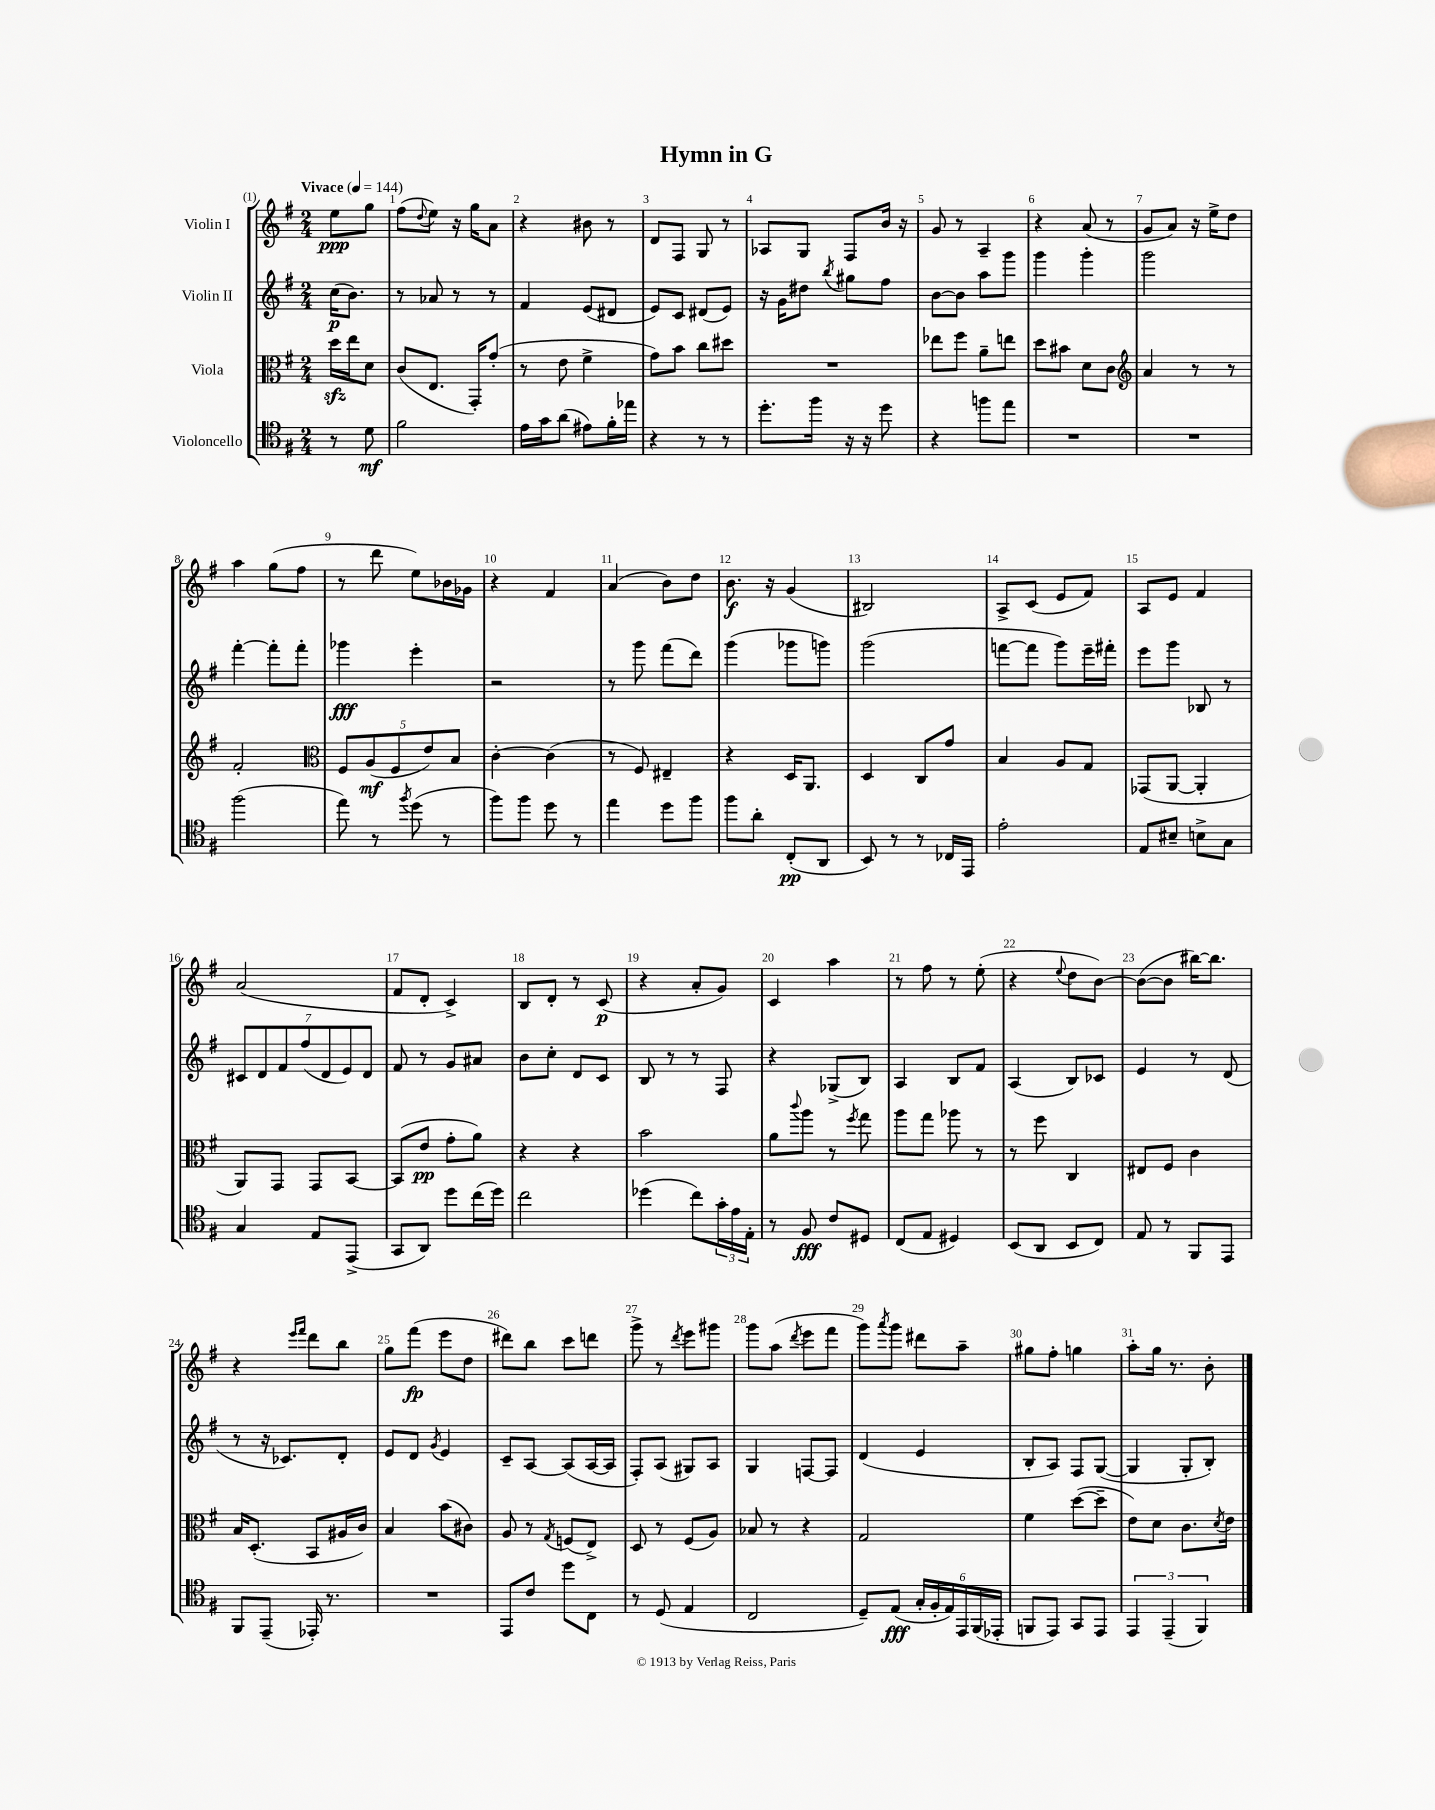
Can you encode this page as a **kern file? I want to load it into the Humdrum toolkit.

**kern	**dynam	**kern	**dynam	**kern	**dynam	**kern	**dynam
*part4	*part4	*part3	*part3	*part2	*part2	*part1	*part1
*staff4	*staff4	*staff3	*staff3	*staff2	*staff2	*staff1	*staff1
*I"Violoncello	*	*I"Viola	*	*I"Violin II	*	*I"Violin I	*
*clefC4	*	*clefC3	*	*clefG2	*	*clefG2	*
*k[f#]	*	*k[f#]	*	*k[f#]	*	*k[f#]	*
*M2/4	*	*M2/4	*	*M2/4	*	*M2/4	*
*MM144	*	*MM144	*	*MM144	*	*MM144	*
=	=	=	=	=	=	=	=
!	!	!	!	!	!	!LO:TX:a:B:t=Vivace	!
8r	.	16ddzz\LL	.	(16cc\KL	p	8ee\L	ppp
.	.	16ee\J	.	8.b\J)	.	.	.
8d\	mf	8d\J	.	.	.	8gg\J	.
=1	=1	=1	=1	=1	=1	=1	=1
2f#\	.	(8c/L	.	8r	.	(8ff#\L	.
.	.	.	.	.	.	8qqdd/	.
.	.	8.E/J	.	8a-X/	.	8ee\J)	.
.	.	.	.	8r	.	16r	.
.	.	16GG'/KL)	.	.	.	16gg\KL	.
.	.	(8g'/J	.	8r	.	8a\J	.
=2	=2	=2	=2	=2	=2	=2	=2
16e\LL	.	8r	.	4f#/	.	4r	.
16g\J	.	.	.	.	.	.	.
(8a\J	.	8e\	.	.	.	.	.
8e#X\L)	.	4f#^\	.	(8e/L	.	8b#X\	.
16f#'\L	.	.	.	8d#X/J	.	8r	.
16ee-X\JJ	.	.	.	.	.	.	.
=3	=3	=3	=3	=3	=3	=3	=3
4r	.	8g\L)	.	8e/L)	.	8d/L	.
.	.	8b\J	.	8c/J	.	8F#/J	.
8r	.	8cc\L	.	(8d#X/L	.	8G/	.
8r	.	8dd#X\J	.	8e/J)	.	8r	.
=4	=4	=4	=4	=4	=4	=4	=4
8.dd'\L	.	2r	.	16r	.	8A-X/L	.
.	.	.	.	16g\KL	.	.	.
.	.	.	.	8dd#X\J	.	8G/J	.
16ff#\Jk	.	.	.	.	.	.	.
.	.	.	.	8qbb/	.	.	.
16r	.	.	.	8gg#X\L	.	8F#/L	.
16r	.	.	.	.	.	.	.
8dd\	.	.	.	8ff#\J	.	16b/Jk	.
.	.	.	.	.	.	16r	.
=5	=5	=5	=5	=5	=5	=5	=5
4r	.	8ee-X\L	.	[8b\L	.	8g/	.
.	.	8ff#\J	.	8b\J]	.	8r	.
8ffn\L	.	8a~\L	.	8aa\L	.	4A~/	.
8ee\J	.	8een\J	.	8ggg\J	.	.	.
=6	=6	=6	=6	=6	=6	=6	=6
2r	.	8dd\L	.	4ggg\	.	4r	.
.	.	8b#X\J	.	.	.	.	.
.	.	8d\L	.	4ggg'\	.	(8a/	.
.	.	8c\J	.	.	.	8r	.
=7	=7	=7	=7	=7	=7	=7	=7
*	*	*clefG2	*	*	*	*	*
2r	.	4a/	.	2ggg\	.	8g/L	.
.	.	.	.	.	.	8a/J)	.
.	.	8r	.	.	.	16r	.
.	.	.	.	.	.	16ee^\KL	.
.	.	8r	.	.	.	8dd\J	.
!!LO:LB:g=z
=8	=8	=8	=8	=8	=8	=8	=8
(2ff#\	.	2f#'/	.	[4fff#'\	.	4aa\	.
.	.	.	.	8fff#'\L]	.	(8gg\L	.
.	.	.	.	8fff#'\J	.	8ff#\J	.
=9	=9	=9	=9	=9	=9	=9	=9
*	*	*clefC3	*	*	*	*	*
8ee\)	.	10F#/L	.	4ggg-X\	fff	8r	.
.	.	(10A/	mf	.	.	.	.
8r	.	.	.	.	.	8ddd\	.
.	.	10F#/	.	.	.	.	.
8qff#/	.	.	.	.	.	.	.
(8dd\	.	.	.	4eee'\	.	8ee\L)	.
.	.	10e/)	.	.	.	.	.
8r	.	.	.	.	.	16b-X\L	.
.	.	10B/J	.	.	.	.	.
.	.	.	.	.	.	16g-X\JJ	.
=10	=10	=10	=10	=10	=10	=10	=10
8ff#\L)	.	[4c'\	.	2r	.	4r	.
8ff#\J	.	.	.	.	.	.	.
8dd\	.	(4c\]	.	.	.	4f#/	.
8r	.	.	.	.	.	.	.
=11	=11	=11	=11	=11	=11	=11	=11
4ee\	.	8r	.	8r	.	(4a/	.
.	.	8F#/)	.	8ggg\	.	.	.
8dd\L	.	4E#X~/	.	(8fff#\L	.	8b\L)	.
8ff#\J	.	.	.	8ddd\J)	.	8dd\J	.
=12	=12	=12	=12	=12	=12	=12	=12
8ff#\L	.	4r	.	(4ggg\	.	8.b\	f
8a'\J	.	.	.	.	.	.	.
.	.	.	.	.	.	16r	.
(8C'/L	pp	16D/KL	.	8ggg-X\L	.	(4g/	.
.	.	8.AA/J	.	.	.	.	.
8AA/J	.	.	.	8gggn\J)	.	.	.
=13	=13	=13	=13	=13	=13	=13	=13
8BB/)	.	4D/	.	(2ggg\	.	2B#X/)	.
8r	.	.	.	.	.	.	.
8r	.	8C/L	.	.	.	.	.
16C-X/LL	.	8g/J	.	.	.	.	.
16EE/JJ	.	.	.	.	.	.	.
=14	=14	=14	=14	=14	=14	=14	=14
2e'\	.	4B/	.	[8fffn\L	.	8A^/L	.
.	.	.	.	8fff\J]	.	(8c/J	.
.	.	8A/L	.	8ggg\L)	.	8e/L	.
.	.	8G/J	.	16eee~\L	.	8f#/J)	.
.	.	.	.	16fff#X'\JJ	.	.	.
=15	=15	=15	=15	=15	=15	=15	=15
8E/L	.	(8GG-X/L	.	8eee\L	.	8A/L	.
8B#X~/J	.	[8AA/J	.	8ggg\J	.	8e/J	.
8Bn^\L	.	4AA'/]	.	8B-X/	.	4f#/	.
8G\J	.	.	.	8r	.	.	.
!!LO:LB:g=z
=16	=16	=16	=16	=16	=16	=16	=16
4G/	.	8AA/L)	.	14c#X/L	.	(2a/	.
.	.	.	.	14d/	.	.	.
.	.	8GG/J	.	.	.	.	.
.	.	.	.	14f#/	.	.	.
.	.	.	.	(14ff#/	.	.	.
8E/L	.	8GG/L	.	.	.	.	.
.	.	.	.	14d/	.	.	.
.	.	.	.	14e/)	.	.	.
(8EE^/J	.	[8BB/J	.	.	.	.	.
.	.	.	.	14d/J	.	.	.
=17	=17	=17	=17	=17	=17	=17	=17
8GG/L	.	(8BB/L]	.	8f#/	.	8f#/L	.
8AA/J)	.	8e/J	pp	8r	.	8d'/J	.
8dd\L	.	8g'\L	.	8g/L	.	4c^/)	.
(16cc\L	.	8a\J)	.	8a#X/J	.	.	.
16dd\JJ)	.	.	.	.	.	.	.
=18	=18	=18	=18	=18	=18	=18	=18
2cc\	.	4r	.	8b\L	.	8B/L	.
.	.	.	.	8cc'\J	.	8d'/J	.
.	.	4r	.	8d/L	.	8r	.
.	.	.	.	8c/J	.	(8c/	p
=19	=19	=19	=19	=19	=19	=19	=19
(4dd-X\	.	2b\	.	8B/	.	4r	.
.	.	.	.	8r	.	.	.
8cc\L)	.	.	.	8r	.	8a'/L	.
24g'\L	.	.	.	8F#/	.	8g/J)	.
24e\	.	.	.	.	.	.	.
24E'\JJ	.	.	.	.	.	.	.
=20	=20	=20	=20	=20	=20	=20	=20
8r	.	8a\L	.	4r	.	4c/	.
.	.	8qqccc/	.	.	.	.	.
8F#/	fff	8aa\J	.	.	.	.	.
8c/L	.	8r	.	(8G-X^/L	.	4aa\	.
.	.	8qff#/	.	.	.	.	.
8D#X/J	.	8gg\	.	8B/J)	.	.	.
=21	=21	=21	=21	=21	=21	=21	=21
(8C/L	.	8aa\L	.	4A/	.	8r	.
8E/J	.	8gg\J	.	.	.	8ff#\	.
4D#X/)	.	8aa-X\	.	8B/L	.	8r	.
.	.	8r	.	8f#/J	.	(8ee'\	.
=22	=22	=22	=22	=22	=22	=22	=22
(8BB/L	.	8r	.	(4A/	.	4r	.
8AA/J	.	8ff#\	.	.	.	.	.
.	.	.	.	.	.	8qqee/	.
8BB/L	.	4C/	.	8B/L)	.	8dd\L	.
8C/J)	.	.	.	8c-X/J	.	[8b\J)	.
=23	=23	=23	=23	=23	=23	=23	=23
8E/	.	8E#X/L	.	4e/	.	(8b\L_	.
8r	.	8F#/J	.	.	.	8b\J]	.
8FF#/L	.	4c\	.	8r	.	[16bb#X\KL)	.
.	.	.	.	.	.	8.bb#\J]	.
8EE/J	.	.	.	(8d/	.	.	.
!!LO:LB:g=z
=24	=24	=24	=24	=24	=24	=24	=24
8FF#/L	.	16B/KL	.	8r	.	4r	.
.	.	(8.D'/J	.	.	.	.	.
(8EE~/J	.	.	.	16r	.	.	.
.	.	.	.	8.c-X/L)	.	.	.
.	.	.	.	.	.	16qqeee/LL	.
.	.	.	.	.	.	16qqfff#/JJ	.
16EE-X'/)	.	8BB/L	.	.	.	8ddd\L	.
8.r	.	.	.	.	.	.	.
.	.	16A#X/L	.	8d'/J	.	8bb\J	.
.	.	16c/JJ)	.	.	.	.	.
=25	=25	=25	=25	=25	=25	=25	=25
2r	.	4B/	.	8e/L	.	8gg\L	.
.	.	.	.	8d/J	.	(8fff#\J	fp
.	.	.	.	8qg/	.	.	.
.	.	(8b\L	.	4e/	.	8eee\L	.
.	.	8c#X\J)	.	.	.	8dd\J	.
=26	=26	=26	=26	=26	=26	=26	=26
8EE/L	.	8A/	.	8c~/L	.	8ddd#X\L)	.
8c/J	.	8r	.	[8A/J	.	8bb\J	.
.	.	8qG/	.	.	.	.	.
8dd\L	.	(8Fn/L	.	(8A/L]	.	8ccc\L	.
8C\J	.	8E^/J)	.	[16A/L	.	8dddn\J	.
.	.	.	.	16A/JJ]	.	.	.
=27	=27	=27	=27	=27	=27	=27	=27
8r	.	8D/	.	8F#'/L)	.	8ggg^\	.
(8D/	.	8r	.	(8A/J	.	8r	.
.	.	.	.	.	.	8qddd/	.
4E/	.	(8F#/L	.	8G#X/L)	.	8eee\L	.
.	.	8A/J)	.	8A/J	.	8ggg#X\J	.
=28	=28	=28	=28	=28	=28	=28	=28
2C/	.	8B-X/	.	4G/	.	8ggg\L	.
.	.	8r	.	.	.	(8aa\J	.
.	.	.	.	.	.	8qddd/	.
.	.	4r	.	[8Fn/L	.	8eee\L	.
.	.	.	.	8F/J]	.	8fff#\J	.
=29	=29	=29	=29	=29	=29	=29	=29
8D~/L)	.	2G/	.	(4d/	.	8ggg\L)	.
.	.	.	.	.	.	8qaaa/	.
(8E/J	fff	.	.	.	.	8ggg\J	.
24G'/LL	.	.	.	4e/	.	8ddd#X\L	.
24F#'/	.	.	.	.	.	.	.
24E/)	.	.	.	.	.	.	.
24EE/	.	.	.	.	.	8aa~\J	.
(24FF#/	.	.	.	.	.	.	.
24EE-X'/JJ	.	.	.	.	.	.	.
=30	=30	=30	=30	=30	=30	=30	=30
8FFn/L	.	4f#\	.	8B'/L	.	8gg#X\L	.
8EE/J)	.	.	.	8A/J)	.	8ff#'\J	.
8GG/L	.	([8dd\L	.	8F#/L	.	4ggn\	.
8EE/J	.	8dd~\J]	.	([8G/J	.	.	.
=31	=31	=31	=31	=31	=31	=31	=31
6EE/	.	8e\L)	.	4G/]	.	8aa'\L	.
.	.	8d\J	.	.	.	16gg\Jk	.
(6EE~/	.	.	.	.	.	.	.
.	.	.	.	.	.	8.r	.
.	.	8.c\L	.	8G'/L	.	.	.
6FF#/)	.	.	.	.	.	.	.
.	.	.	.	8B'/J)	.	8b'\	.
.	.	8qd/	.	.	.	.	.
.	.	16e\Jk	.	.	.	.	.
==	==	==	==	==	==	==	==
*-	*-	*-	*-	*-	*-	*-	*-
